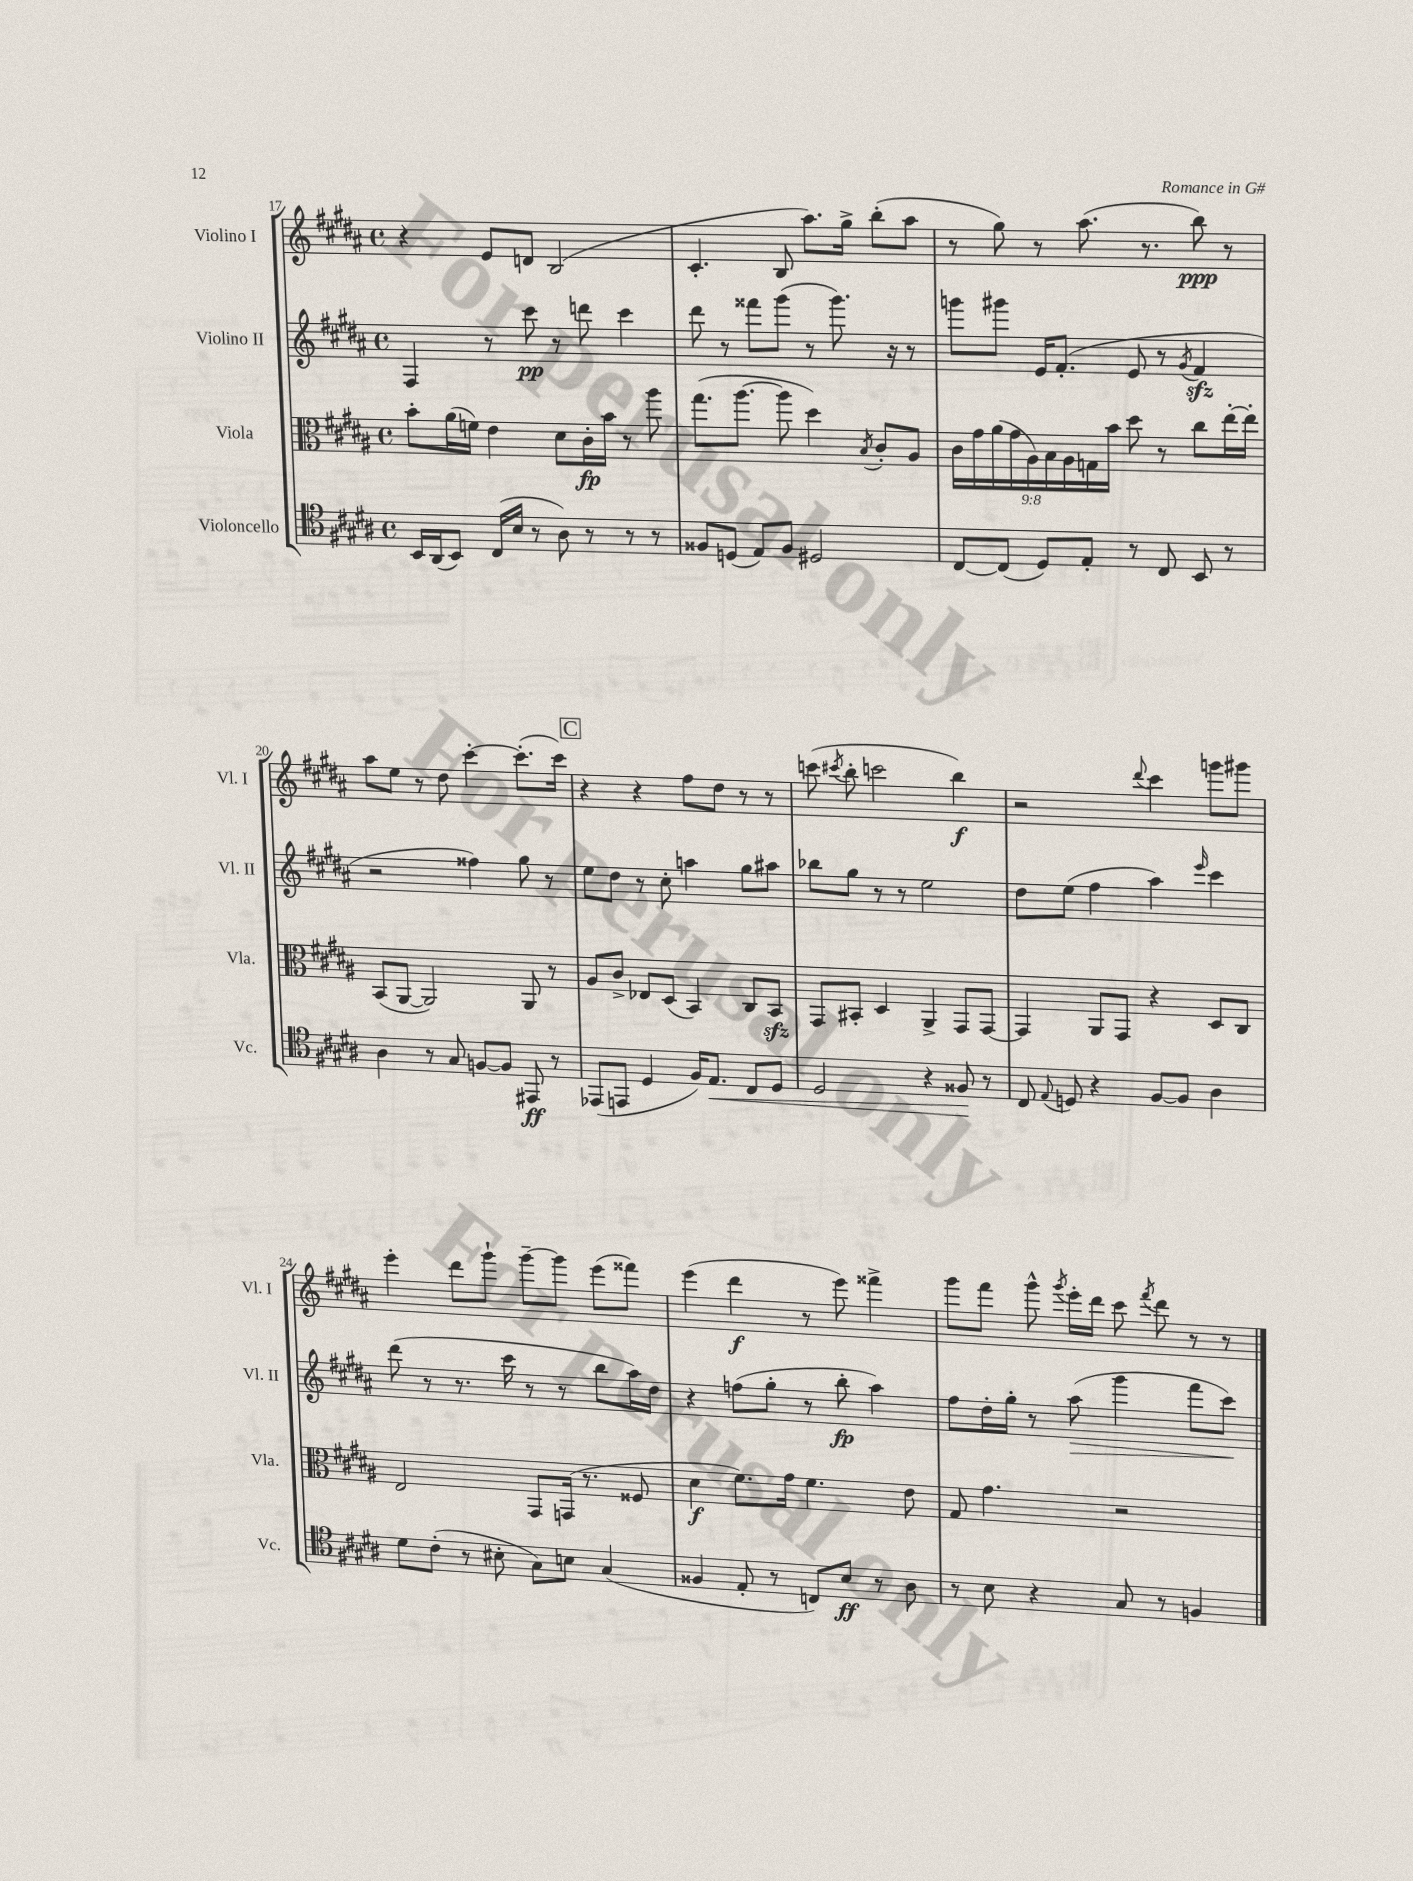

**kern	**kern	**kern	**kern
*staff4	*staff3	*staff2	*staff1
*clefC4	*clefC3	*clefG2	*clefG2
*k[f#c#g#d#a#]	*k[f#c#g#d#a#]	*k[f#c#g#d#a#]	*k[f#c#g#d#a#]
*M4/4	*M4/4	*M4/4	*M4/4
*met(c)	*met(c)	*met(c)	*met(c)
16BB	8b'	4F#	4r
(16AA#	.	.	.
8BB)	(16a#	.	.
.	16f)	.	.
(16C#	4e	8r	8e
16B	.	.	.
8r	.	8ccc#	8d
8A#)	8d#	8r	(2B
8r	16c#'	8ddd	.
.	16b	.	.
8r	8r	4ccc#	.
8r	8aa#	.	.
=	=	=	=
8F##	(8.gg#	8ddd#	4.c#'
(8D	.	8r	.
.	[8.aa#	.	.
8E)	.	8fff##	.
8F##	8aa#]	(8ggg#	8B
2D#	4dd#)	8r	8.aa#)
.	.	8.ggg#)	.
.	.	.	16gg#^
.	8qB	.	.
.	8c#'	.	(8bb'
.	.	16r	.
.	8A#	8r	8aa#
=	=	=	=
[8C#	18c#	8ggg	8r
.	18g#	.	.
.	(18a#	.	.
(8C#]	.	8ggg#	8gg#)
.	18g#	.	.
.	18A#)	.	.
8D#)	.	16e	8r
.	18B	.	.
.	.	(8.f#'	.
.	18A#	.	.
8E'	.	.	(8.aa#
.	18G	.	.
.	18b	.	.
8r	8dd#	8e	.
.	.	.	8.r
8C#	8r	8r	.
.	.	8qg#	.
8BB	8cc#	4f#	8bb)
8r	[16ee'	.	8r
.	16ee']	.	.
=	=	=	=
4A#	(8BB	2r	8aa#
.	[8AA#	.	8ee
8r	2AA#])	.	8r
8G#	.	.	8dd#
[8F	.	4ff##)	[4ccc#'
8F]	.	.	.
8EE#	8AA#	8gg#	(8.ccc#']
8r	8r	8r	.
.	.	.	16ccc#)
=	=	=	=
(8EE-	8A#	8ee	4r
8EE	8c#^	8dd#	.
4D#	8E-	8r	4r
.	(8D#	8cc#'	.
16F#)	4BB)	4aa	8ff#
8.E	.	.	.
.	.	.	8dd#
8C#	8C#	8gg#	8r
8D#	8BB	8aa#	8r
=	=	=	=
2D#	8GG#	8bb-	(8ccc
.	.	.	8qccc#
.	8BB#'	8gg#	8bb'
.	4D#	8r	2ccc
.	.	8r	.
4r	4AA#^	2ee	.
8F##	8GG#	.	4bb)
8r	[8GG#	.	.
=	=	=	=
8C#	4GG#]	8dd#	2r
8qqE	.	.	.
8D	.	(8ee	.
4r	8AA#	4ff#	.
.	8GG#	.	.
.	.	.	8qqddd#
[8F#	4r	4aa#)	4ccc#
8F#]	.	.	.
.	.	16qqeee	.
4A#	8D#	4ccc#	8ggg
.	8C#	.	8ggg#
=	=	=	=
8d#	2E	(8ddd#	4eee'
(8c#'	.	8r	.
8r	.	8.r	8ddd#
8B#'	.	.	8ggg#`
.	.	16ccc#	.
8G#)	8GG#	8r	[8ggg#~
8B	(16GG	8r	8ggg#]
.	8.r	.	.
(4G#	.	8bb	(8eee
.	8F##	16aa#)	8fff##)
.	.	16dd#	.
=	=	=	=
4F##	4d#	4r	(4eee
8E'	8.f#)	(8ff	4ddd#
8r	.	8gg#'	.
.	16g#	.	.
8C)	4.f#	8r	8r
8B	.	8bb'	8eee)
8r	.	4aa#)	4fff##^
8A#	8e	.	.
=	=	=	=
8r	8G#	8ff#	8ggg#
8B	4.g#	16dd#'	8fff#
.	.	16gg#'	.
4r	.	8r	8ggg#^^
.	.	.	8qggg#
.	.	(8aa#	16eee'
.	.	.	16ddd#
8G#	2r	4ggg#	8ccc#
.	.	.	8qfff#
8r	.	.	8ddd#
4F	.	8fff#	8r
.	.	8ccc#)	8r
==	==	==	==
*-	*-	*-	*-
